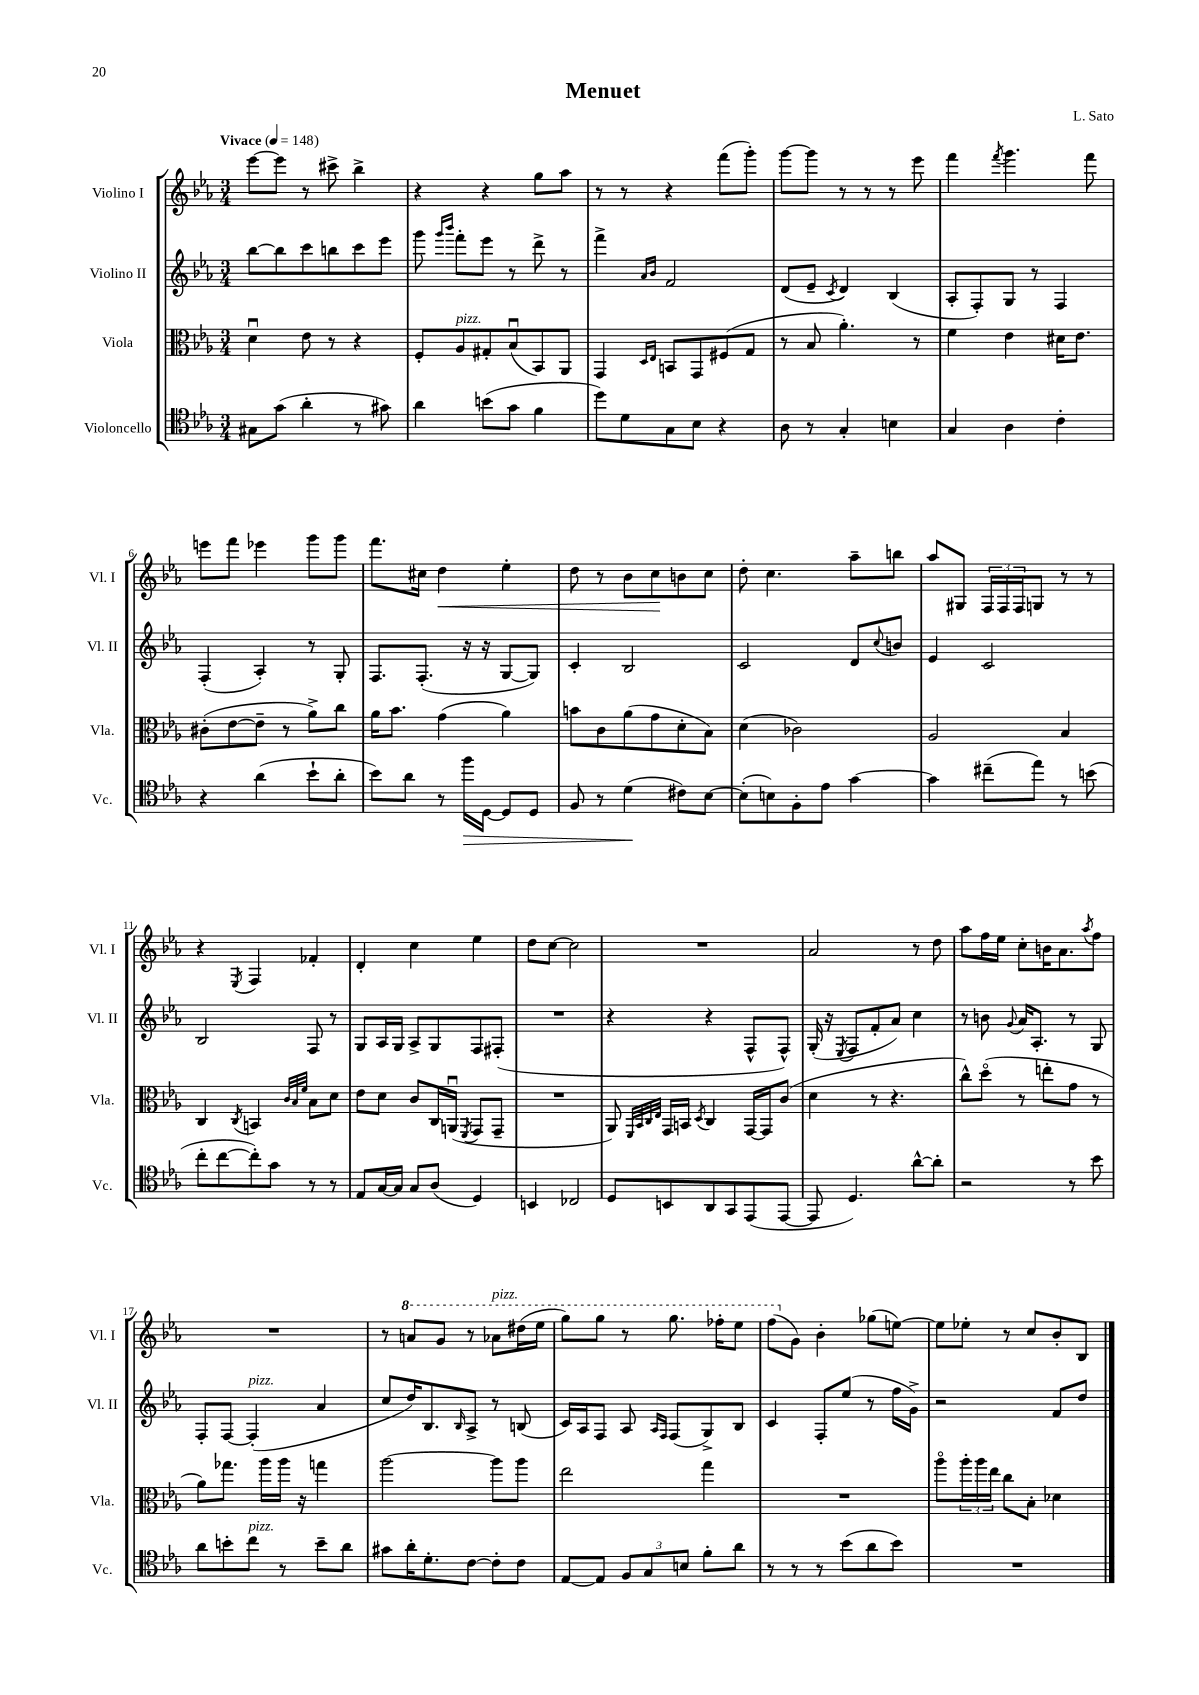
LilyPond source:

\header { title = "Menuet" composer = "L. Sato" }
<<
\new StaffGroup <<
\new Staff = "s0" \with { instrumentName = "Violino I" shortInstrumentName = "Vl. I" } {
    \clef treble \key ees \major \numericTimeSignature \time 3/4 \tempo "Vivace" 4 = 148
    ees'''8~ ees'''8 r8 cis'''8-> bes''4-> |
    r4 r4 g''8 aes''8 |
    r8 r8 r4 f'''8( g'''8-.) |
    g'''8~ g'''8 r8 r8 r8 ees'''8 |
    f'''4 \acciaccatura { f'''8 } g'''4. f'''8 |
    e'''8 f'''8 ees'''4 g'''8 g'''8 |
    f'''8. cis''16 d''4\< ees''4-. |
    d''8 r8 bes'8 c''8\! b'8 c''8 |
    d''8-. c''4. aes''8-- b''8 |
    aes''8 gis8 \tuplet 3/2 { f16 f16 f16 } g8 r8 r8 |
    r4 \acciaccatura { ees8 } f4 fes'4-. |
    d'4-. c''4 ees''4 |
    d''8 c''8~ c''2 |
    R2. |
    aes'2 r8 d''8 |
    aes''8 f''16 ees''16 c''8-. b'16 aes'8. \acciaccatura { aes''8 } f''8 |
    R2. |
    r8 \ottava #1 a''8 g''8 r8 aes''8^\markup { \italic "pizz." } dis'''16( ees'''16 |
    g'''8) g'''8 r8 g'''8. fes'''16-. ees'''8 |
    f'''8( \ottava #0 g'8) bes'4-. ges''8( e''8~) |
    e''8 ees''8-. r8 c''8 bes'8-. bes8 \bar "|." |
}
\new Staff = "s1" \with { instrumentName = "Violino II" shortInstrumentName = "Vl. II" } {
    \clef treble \key ees \major \numericTimeSignature \time 3/4
    bes''8~ bes''8 c'''8 b''8 c'''8 ees'''8 |
    g'''8 \grace { g'''16 bes'''16 } f'''8-. ees'''8 r8 d'''8-> r8 |
    f'''4-> \grace { aes'16 bes'16 } f'2 |
    d'8( ees'8-- \acciaccatura { c'8 } d'4) bes4( |
    aes8-. f8-.) g8 r8 f4 |
    f4-.( aes4-.) r8 g8-. |
    f8. f8.-.( r16 r16 g8~ g8) |
    c'4-. bes2 |
    c'2 d'8 \appoggiatura { c''8 } b'8 |
    ees'4 c'2 |
    bes2 f8 r8 |
    g8 aes16 g16 aes8-> g8 f8 fis8-.( |
    R2. |
    r4 r4 f8-^ f8-^) |
    g16-.( r16 \acciaccatura { ees8 } f8 f'8-. aes'8) c''4 |
    r8 b'8 \appoggiatura { g'8 } aes'16 aes8.-. r8 g8 |
    f8-. f8~ f4-.^\markup { \italic "pizz." }( aes'4 |
    c''8 d''16) bes8. \grace { bes16 } aes8-> r8 b8( |
    c'16) aes16 f8 aes8 \grace { aes16 f16 } f8( g8->) bes8 |
    c'4 f8-. ees''8( r8 f''16 g'16->) |
    r2 f'8 d''8 \bar "|." |
}
\new Staff = "s2" \with { instrumentName = "Viola" shortInstrumentName = "Vla." } {
    \clef alto \key ees \major \numericTimeSignature \time 3/4
    d'4\downbow ees'8 r8 r4 |
    f8-. aes8^\markup { \italic "pizz." } gis8-. bes8\downbow( bes,8) aes,8 |
    g,4 \grace { d16 ees16 } b,8 g,8 fis8( g8 |
    r8 bes8 aes'4.-.) r8 |
    f'4 ees'4 dis'16 ees'8. |
    cis'8-.( ees'8~ ees'8-- r8 aes'8->) c''8 |
    aes'16 bes'8. g'4( aes'4) |
    b'8 c'8 aes'8( g'8 d'8-. bes8) |
    d'4( ces'2) |
    aes2 bes4 |
    c4 \acciaccatura { c8 } b,4 \grace { c'32 bes32 f'32 } bes8 d'8 |
    ees'8 d'8 c'8 c16 a,16\downbow( \acciaccatura { f,8 } g,8 g,8-- |
    R2. |
    aes,8) \grace { f,32 bes,32 c32 ees32 } g,16 b,16 \acciaccatura { d8 } c4 g,16~ g,16 c'8( |
    d'4 r8 r4. |
    c''8-^) d''8\flageolet( r8 e''8-. g'8 r8 |
    aes'8) ges''8. aes''16 aes''16 r16 g''4 |
    aes''2~ aes''8 aes''8 |
    ees''2 g''4 |
    R2. |
    aes''8\flageolet \tuplet 3/2 { aes''16-. aes''16 ees''16 } c''8 bes8-. des'4 \bar "|." |
}
\new Staff = "s3" \with { instrumentName = "Violoncello" shortInstrumentName = "Vc." } {
    \clef tenor \key ees \major \numericTimeSignature \time 3/4
    gis8 g'8( aes'4-. r8 gis'8) |
    aes'4 b'8( g'8 f'4 |
    d''8) d'8 g8 bes8 r4 |
    aes8 r8 g4-. b4 |
    g4 aes4 c'4-. |
    r4 aes'4( bes'8-! aes'8-. |
    bes'8) aes'8 r8 f''16\> d16~ d8 d8 |
    f8 r8 d'4\!( cis'8) bes8~ |
    bes8-.( b8) f8-. ees'8 g'4~ |
    g'4 cis''8--( ees''8) r8 b'8( |
    c''8-. c''8~ c''8-.) g'8 r8 r8 |
    ees8 g16~ g16 g8 aes8( d4) |
    b,4 ces2 |
    d8 b,8 aes,8 g,8 ees,8( ees,8~ |
    ees,8 d4.) aes'8~-^ aes'8-. |
    r2 r8 bes'8 |
    aes'8 b'8-. c''8^\markup { \italic "pizz." } r8 b'8-- aes'8 |
    gis'8 aes'16-. d'8.-. c'8~ c'8-. c'8 |
    ees8~ ees8 \tuplet 3/2 { f8 g8 b8 } f'8-. aes'8 |
    r8 r8 r8 bes'8( aes'8 bes'8) |
    R2. \bar "|." |
}
>>
>>
